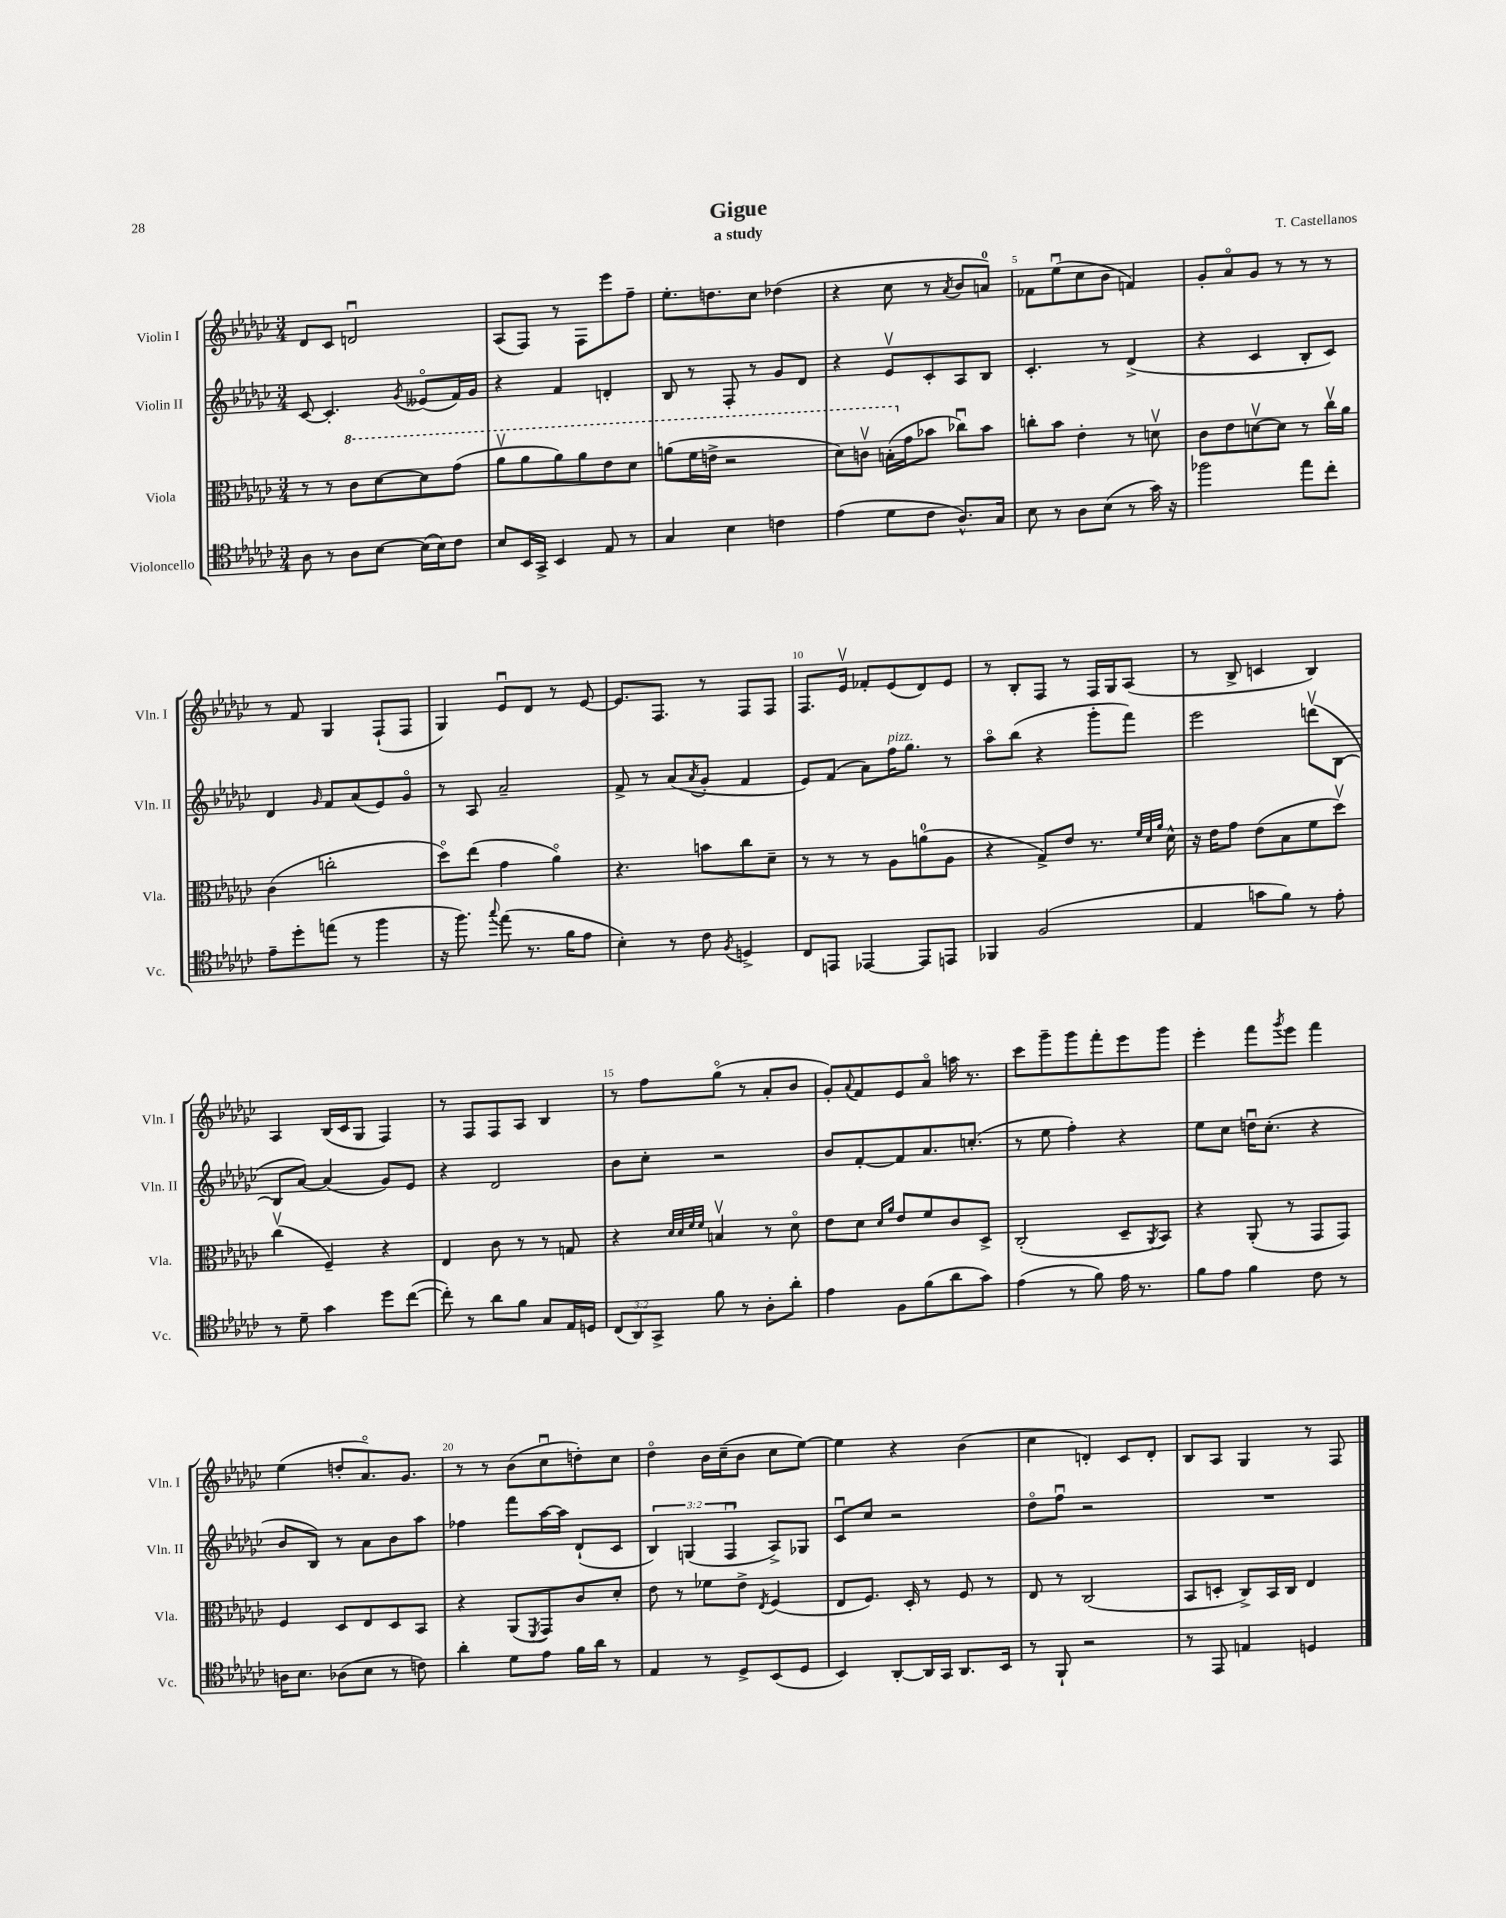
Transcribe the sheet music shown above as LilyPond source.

\header { title = "Gigue" composer = "T. Castellanos" subtitle = "a study" }
<<
\new StaffGroup <<
\new Staff = "s0" \with { instrumentName = "Violin I" shortInstrumentName = "Vln. I" } {
    \clef treble \key ges \major \numericTimeSignature \time 3/4
    des'8 ces'8 d'2\downbow |
    aes8( f8) r8 f8 ees'''8 f''8-- |
    ees''8.-. d''8. ces''8 des''4( |
    r4 ces''8 r8 \acciaccatura { aes'8 } bes'8 a'8-0) |
    fes'8 ees''8\downbow( ces''8 bes'8 f'4) |
    ges'8-. aes'8\flageolet ges'8 r8 r8 r8 |
    r8 f'8 ges4 f8-!( f8 |
    ges4) ees'8\downbow des'8 r8 ees'8~ |
    ees'8. f8. r8 f8 f8 |
    f8. ees'16\upbow fes'8-. ees'8( des'8) ees'8 |
    r8 bes8-. f8 r8 f16 ges16 aes8( |
    r8 bes8-> c'4 bes4) |
    aes4 bes16( ces'16 ges8 f4) |
    r8 f8 f8 aes8 bes4 |
    r8 f''8 ges''8\flageolet( r8 aes'8-. bes'8 |
    ges'8-.) \appoggiatura { aes'8 } f'8 ees'8 aes'8\flageolet a''16 r8. |
    ces'''8 ges'''8-- ges'''8 f'''8-. ees'''8 ges'''8 |
    ees'''4-. f'''8 \acciaccatura { ges'''8 } ees'''8 f'''4 |
    ees''4( d''8-. aes'8.\flageolet) ges'8. |
    r8 r8 bes'8( ces''8\downbow d''8-.) ces''8 |
    des''4\flageolet bes'16 ces''16--( bes'8 ces''8 ees''8~) |
    ees''4 r4 bes'4( |
    ces''4 d'4-.) ces'8 d'8-. |
    bes8 aes8 ges4 r8 f8 \bar "|." |
}
\new Staff = "s1" \with { instrumentName = "Violin II" shortInstrumentName = "Vln. II" } {
    \clef treble \key ges \major \numericTimeSignature \time 3/4 \override Staff.TupletNumber.text = #tuplet-number::calc-fraction-text
    ces'8~ ces'4.-. \acciaccatura { ges'8 } eeses'8\flageolet( f'16) ges'16 |
    r4 f'4 d'4-. |
    bes8 r8 f8-. r8 ges'8 des'8 |
    r4 ees'8\upbow ces'8-. aes8 bes8 |
    ces'4.-. r8 des'4->( |
    r4 ces'4 bes8-. ces'8) |
    des'4 \grace { ges'16 } f'8 aes'8( ees'8) ges'8\flageolet |
    r8 aes8 aes'2-- |
    f'8-> r8 aes'8( \acciaccatura { aes'8 } ges'8-. f'4 |
    ees'8) f'8( aes'8) f''16^\markup { \italic "pizz." } ges''8. r8 |
    aes''8\flageolet bes''8( r4 ges'''8-. f'''8) |
    ees'''2 d'''8\upbow( bes8~ |
    bes8 aes'8~) aes'4( ges'8) ees'8 |
    r4 des'2 |
    bes'8 ces''8-. r2 |
    bes'8 f'8~-. f'8 aes'8. c''8.-.( |
    r8 ees''8 f''4-.) r4 |
    ees''8 ces''8 d''16\downbow ces''8.-.( r4 |
    bes'8 bes8) r8 aes'8 bes'8 aes''8 |
    fes''4 f'''8 aes''16~ aes''16 des'8-!( ces'8 |
    \tuplet 3/2 { bes4) g4( f4\downbow } aes8->) ges8 |
    ces'8\downbow ces''8 r2 |
    des''8\flageolet f''8\downbow r2 |
    R2. \bar "|." |
}
\new Staff = "s2" \with { instrumentName = "Viola" shortInstrumentName = "Vla." } {
    \clef alto \key ges \major \numericTimeSignature \time 3/4
    r8 r8 \ottava #1 ces''8 des''8~ des''8 ges''8( |
    aes''8\upbow aes''8 aes''8) aes''8 ees''8 des''8 |
    a''8( f''16 e''16-> r2 |
    des''8) c''8\upbow b'16-.( \ottava #0 ges'16 bes'8 ces''8\downbow) bes'8 |
    c''8-. bes'8 ees'4-. r8 d'8\upbow |
    ces'8 ees'8 d'8~\upbow d'8 r8 ces''16\upbow aes'16 |
    ces'4( c''2-. |
    des''8\flageolet) ees''8( ges'4 aes'4\flageolet) |
    r4. b'8 ces''8 des'8-- |
    r8 r8 r8 aes8 a'8-0( aes8 |
    r4 ges8->) ees'8 r8. \grace { f'32 des'32 aes'32 } des'16-^ |
    r16 ees'16 ges'8 ees'8( bes8 f'8 des''8\upbow) |
    ces''4\upbow( f4--) r4 |
    ees4 ces'8 r8 r8 g8 |
    r4 \grace { des'32 des'32 f'32 f'32 } b4\upbow r8 des'8\flageolet |
    ees'8 des'8 \grace { des'16 aes'16 } ees'8 f'8 ces'8 des8-> |
    ces2-.( des8-- \acciaccatura { aes,8 } bes,8) |
    r4 aes,8-.( r8 ges,8 ges,8) |
    f4 des8 ees8 des8 bes,8 |
    r4 aes,8( \acciaccatura { f,8 } ges,8) ces'8 des'8-. |
    ees'8 r8 fes'8 ees'8-> \acciaccatura { ees8 } f4( |
    ees8 f8.) des16-. r8 f8 r8 |
    ees8 r8 ces2( |
    bes,8 d8-. ces8->) bes,16 ces16 ees4 \bar "|." |
}
\new Staff = "s3" \with { instrumentName = "Violoncello" shortInstrumentName = "Vc." } {
    \clef tenor \key ges \major \numericTimeSignature \time 3/4 \override Staff.TupletNumber.text = #tuplet-number::calc-fraction-text
    aes8 r8 aes8 bes8~ bes16( bes16) ces'8 |
    bes8 bes,16 ges,16-> bes,4 ees8 r8 |
    ges4 bes4 c'4 |
    ees'4( des'8 ces'8 aes8.-^) ges16 |
    bes8 r8 aes8 bes8( r8 ges'16) r16 |
    fes''2 ees''8 ces''8-. |
    ees'8-- des''8-. e''8( r8 f''4 |
    r16 f''8.) \appoggiatura { ges''8 } ees''8( r8. f'16 ees'8 |
    bes4-.) r8 ces'8 \acciaccatura { f8 } d4-> |
    ces8 e,8 ees,4~ ees,8 e,8 |
    fes,4 f2( |
    ees4 g'8 f'8) r8 ees'8-. |
    r8 des'8-- ges'4 des''8 ces''8~( |
    ces''8-.) r8 aes'8 f'8 ges8 ees16 d16 |
    \tuplet 3/2 { ces8( aes,8) ges,8-> } f'8 r8 aes8-. aes'8-. |
    ees'4 f8 f'8( aes'8 ges'8) |
    ees'4( r8 f'8) ees'16 r8. |
    f'8 ees'8 f'4 ces'8 r8 |
    a16 bes8. aes8( bes8 r8 c'8) |
    aes'4-. des'8 ees'8 f'16 aes'16 r8 |
    ees4 r8 des8-> bes,8( des8 |
    bes,4) aes,8~-. aes,16 ges,16 aes,8. bes,16 |
    r8 f,8-! r2 |
    r8 ees,8 e4 d4 \bar "|." |
}
>>
>>
\layout { \context { \Score \override BarNumber.break-visibility = ##(#f #t #t) barNumberVisibility = #(every-nth-bar-number-visible 5) } }
